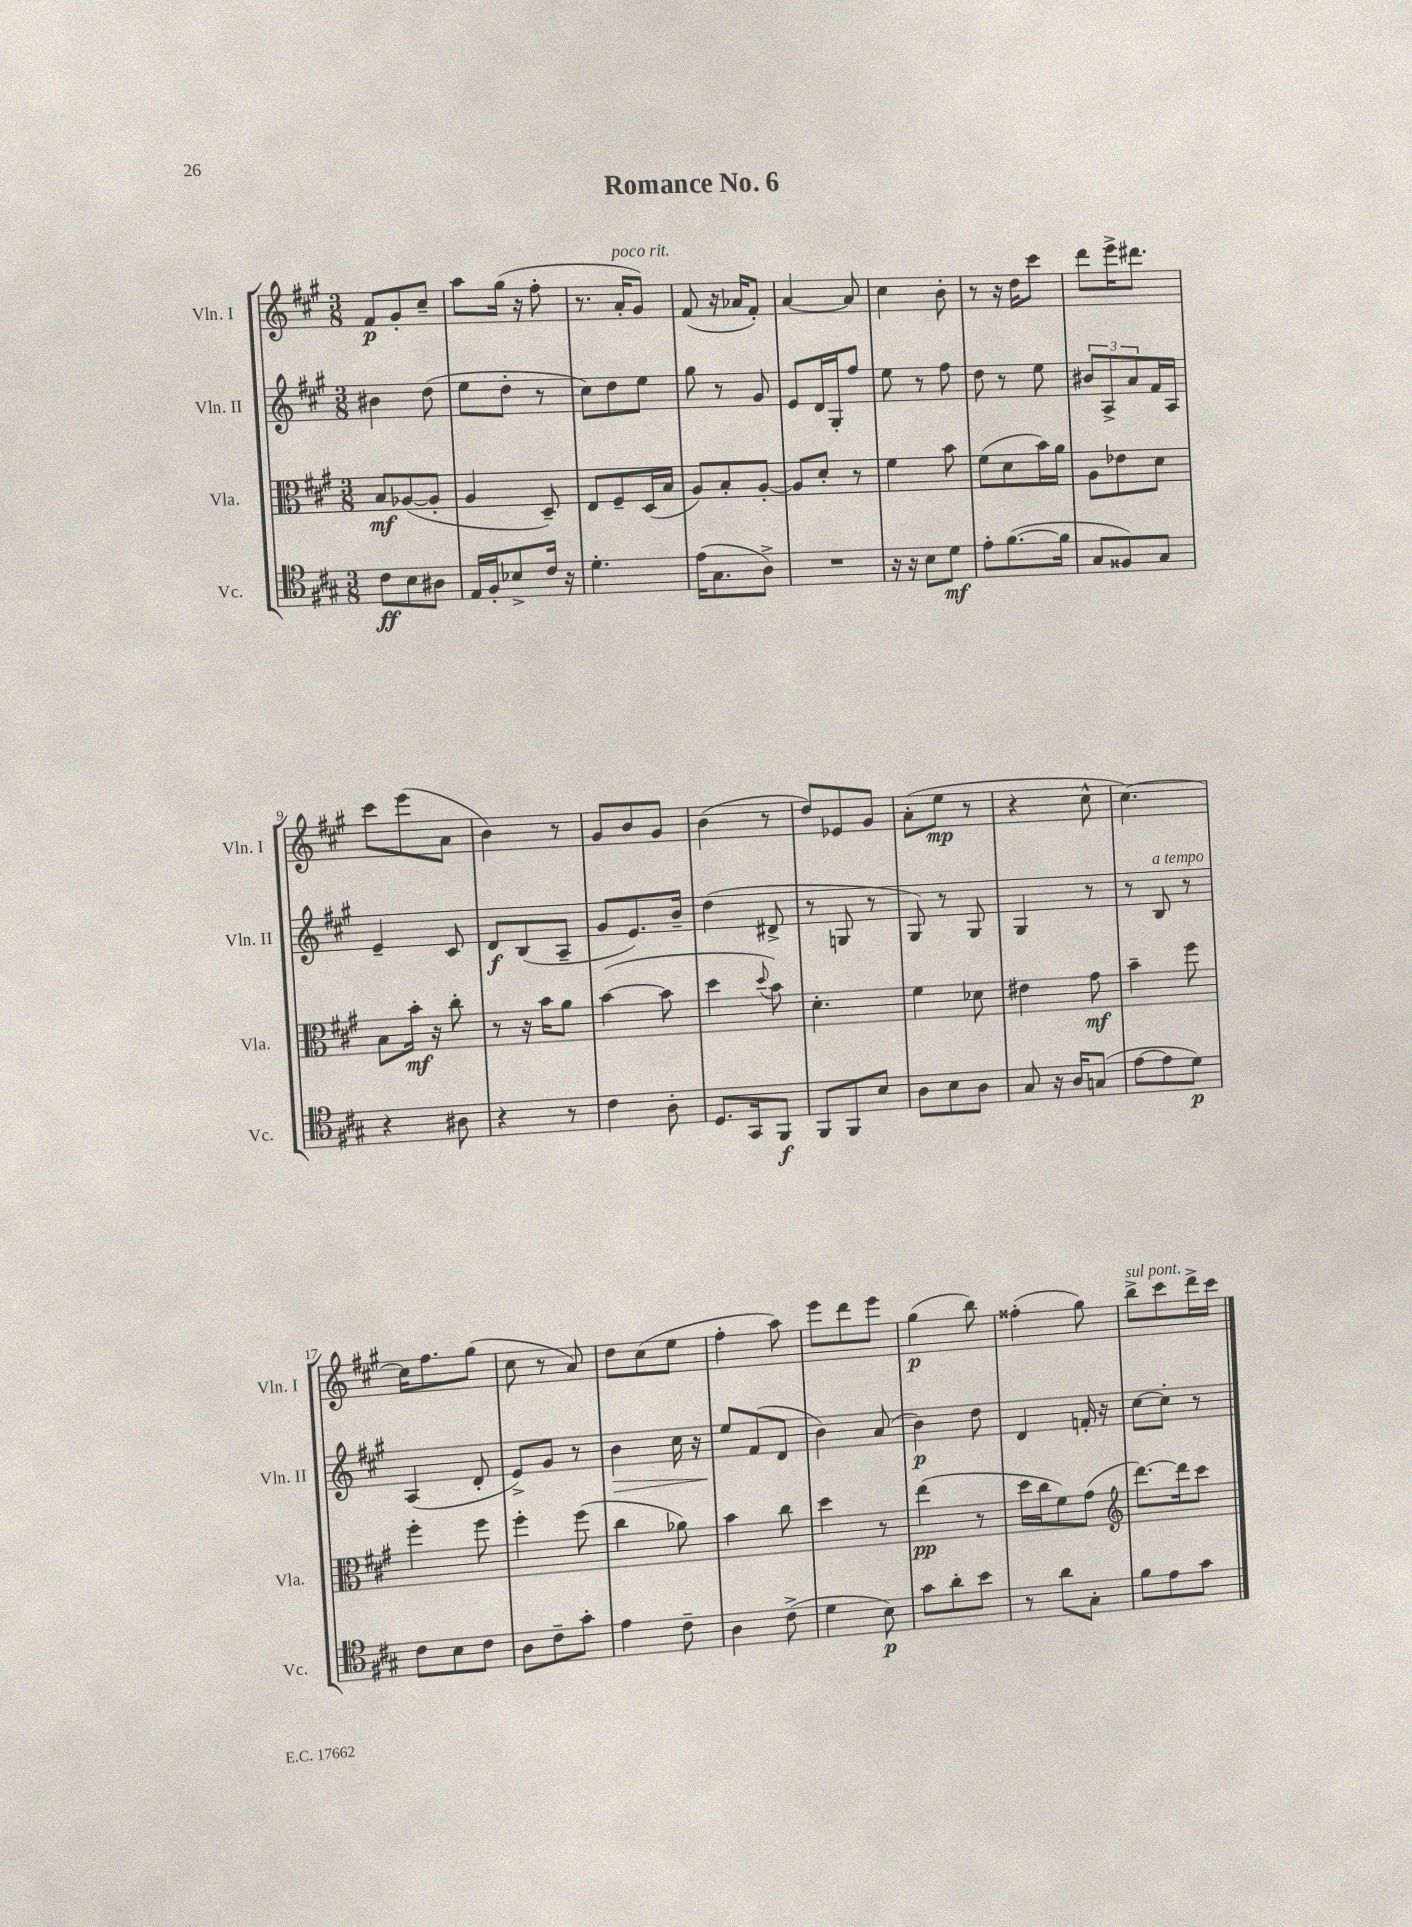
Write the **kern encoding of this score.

**kern	**kern	**kern	**kern
*staff4	*staff3	*staff2	*staff1
*clefC4	*clefC3	*clefG2	*clefG2
*k[f#c#g#]	*k[f#c#g#]	*k[f#c#g#]	*k[f#c#g#]
*M3/8	*M3/8	*M3/8	*M3/8
8c#	8B	4b#	8f#
8B	([8A-	.	8g#'
8A#	8A-']	(8dd	8cc#~
=	=	=	=
16E	4A	8ee	8aa
16F#'	.	.	.
8B-^	.	8dd'	(16gg#
.	.	.	16r
16c#	8D~)	8r	8ff#'
16r	.	.	.
=	=	=	=
4.d'	8E	8cc#)	8.r
.	8F#~	8dd	.
.	.	.	16a'
.	(16D	8ee	8g#)
.	16B	.	.
=	=	=	=
(16e	8A)	8gg#	(8f#
8.G#	.	.	.
.	8B'	8r	16r
.	.	.	16a-
8A^)	[8A'	8g#	8f#')
=	=	=	=
4.r	8A]	8e	[4a
.	8d'	16d	.
.	.	16G#'	.
.	8r	8ff#	8a]
=	=	=	=
16r	4f#	8ee	4cc#
16r	.	.	.
8B	.	8r	.
8d	8b	8ff#	8b'
=	=	=	=
8e'	(8f#	8dd	8r
([8.f#	8d	8r	16r
.	.	.	16dd
.	16b)	8ee	8ccc#
16f#]	16a	.	.
=	=	=	=
8G#	8A	12b#	8ddd
.	.	12A^	.
8F##)	8e-	.	16eee^
.	.	12a	.
.	.	.	8.ddd#
8G#	8d	16f#	.
.	.	16A	.
=	=	=	=
4r	8B	4e~	8ccc#
.	16b'	.	(8eee
.	16r	.	.
8A#	8cc#'	8c#	8a
=	=	=	=
4r	8r	8d	4b)
.	16r	(8B	.
.	16b	.	.
8r	8a	8A~	8r
=	=	=	=
4c#	([4b	8g#	8g#
.	.	8.e)	8b
8A'	8b]	.	8g#
.	.	16b~	.
=	=	=	=
8.D	4dd	(4dd	(4b
16GG#	.	.	.
.	8qqdd	.	.
8FF#	8b)	8d#^	8r
=	=	=	=
8FF#	4.d'	8r	8dd)
8FF#	.	8G	8e-
8B	.	8r	8g#
=	=	=	=
8A	4f#	8G#)	(8a'
8B	.	8r	8ee
8A	8d-	8G#	8r
=	=	=	=
8G#	4e#	4G#	4r
16r	.	.	.
16A	.	.	.
(8G	8g#	8r	8cc#^^
=	=	=	=
[8e	4b~	8r	[4.cc#)
8e]	.	8B	.
8d)	8ff#	8r	.
=	=	=	=
8c#	4ff#'	(4A	16cc#]
.	.	.	8.ff#
8B	.	.	.
8c#	8ff#	8d'	(8gg#
=	=	=	=
8A	4ff#'	8e^)	8cc#
8c#~	.	8g#	8r
8g#'	(8ff#	8r	8a)
=	=	=	=
4e	4cc#	4b	8dd
.	.	.	(8cc#
8c#~	8a-)	16cc#	8ee
.	.	16r	.
=	=	=	=
4A	4b	8ee	4ff#'
.	.	(8f#	.
(8c#^	8cc#	8d	8aa)
=	=	=	=
4d	4dd	4b)	8eee
.	.	.	8ddd
8B)	8r	(8a	8eee
=	=	=	=
8g#	(4ee	4b)	(4gg#
8a'	.	.	.
8b	8r	8dd	8bb)
=	=	=	=
8r	16dd	4d	(4ff##'
.	16cc#	.	.
8a	8f#)	.	.
8G#'	(8g#	16f'	8gg#)
.	.	16r	.
=	=	=	=
*	*clefG2	*	*
8f#	[8.ddd)	[8cc#	8bb^
8e	.	8cc#']	8ccc#
.	16ddd]	.	.
8g#	8ccc#	8r	16ddd^
.	.	.	16ccc#
==	==	==	==
*-	*-	*-	*-
